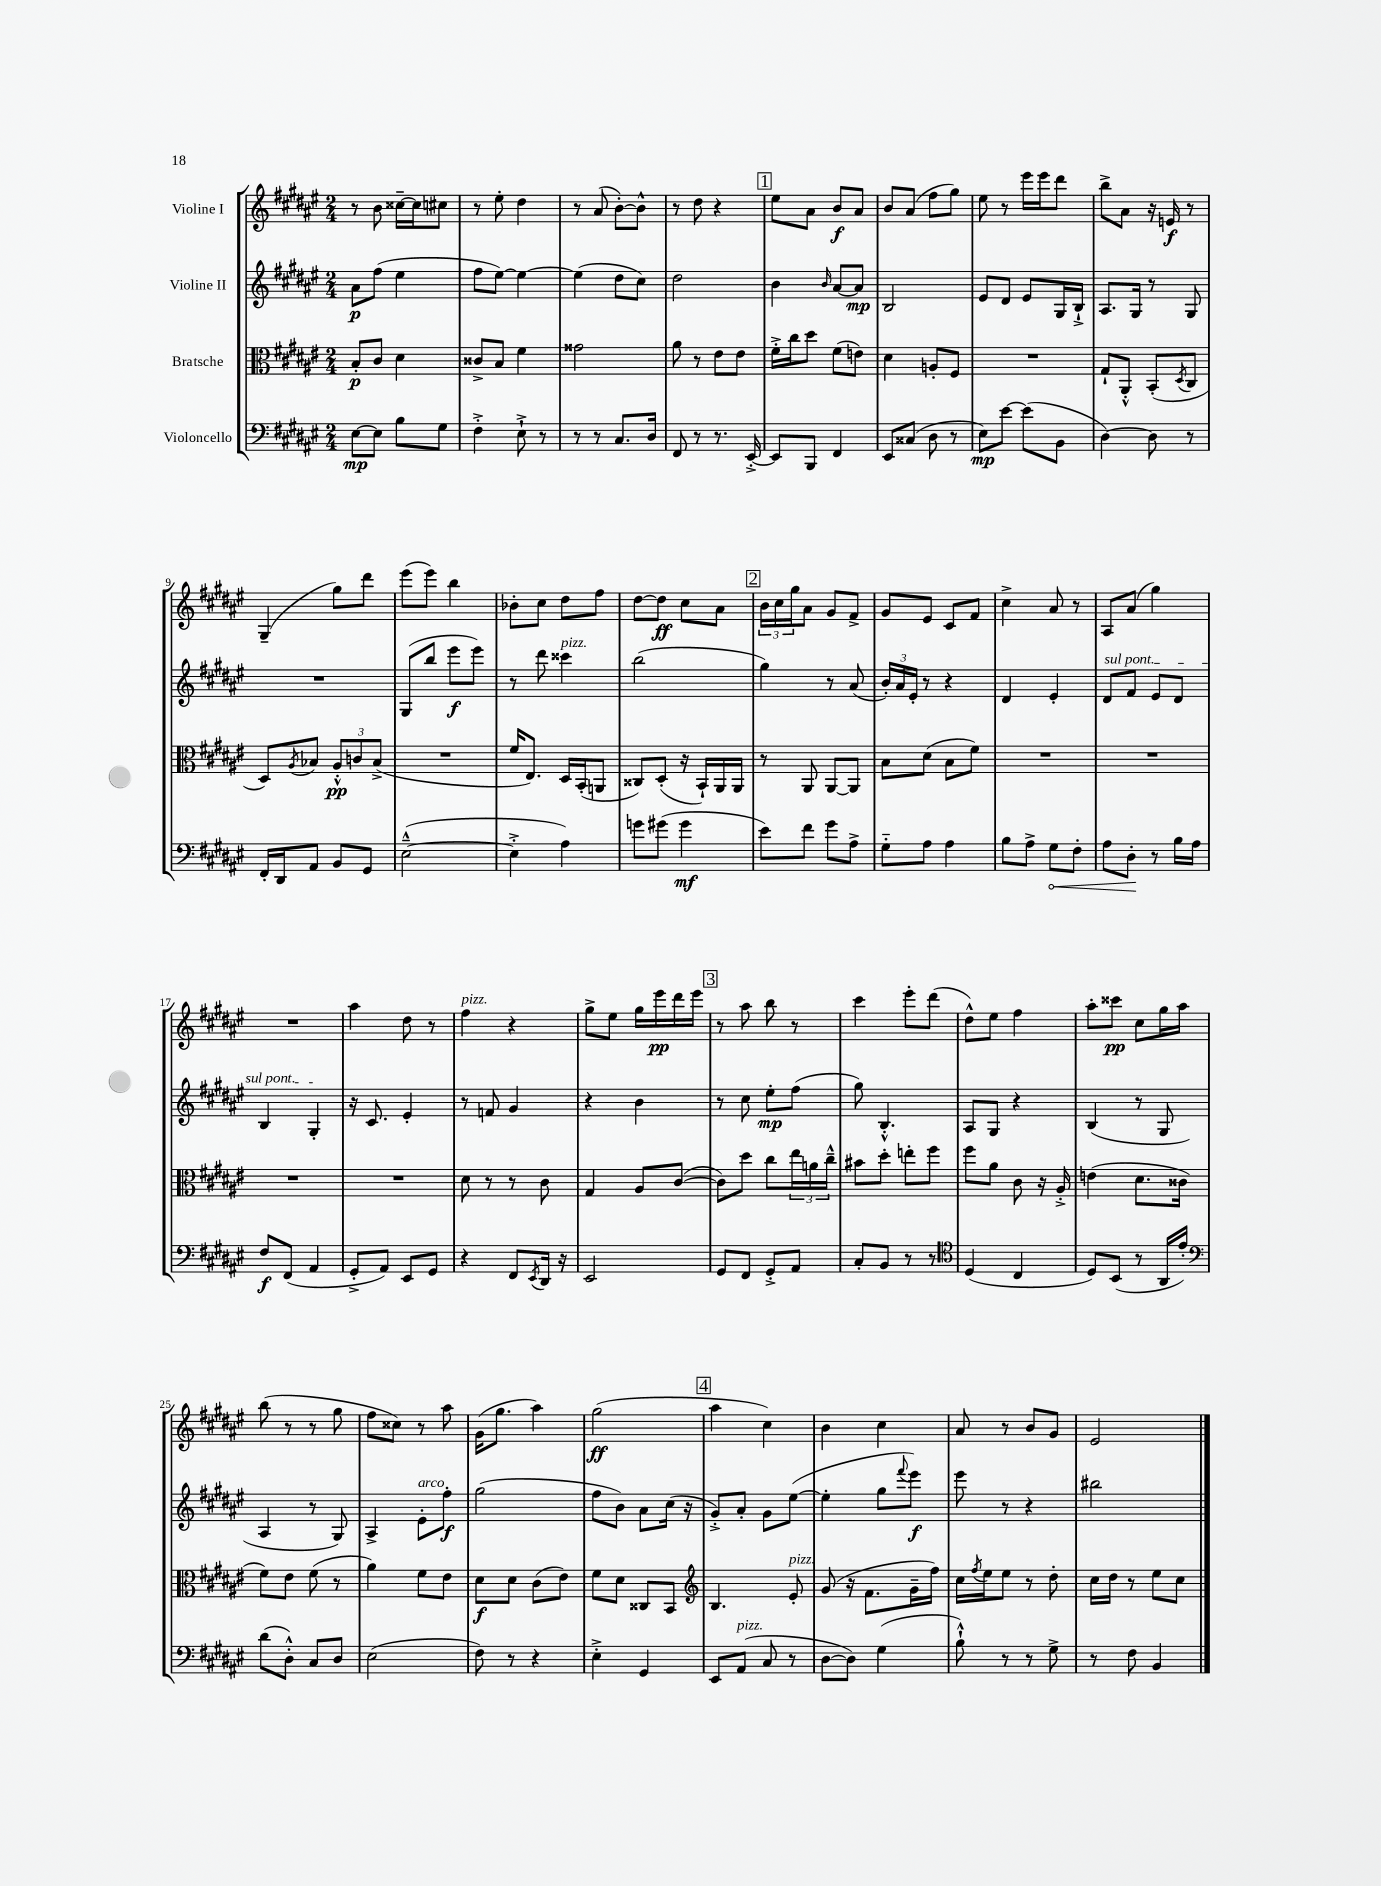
<<
\new StaffGroup <<
\new Staff = "s0" \with { instrumentName = "Violine I" } {
    \clef treble \key fis \major \numericTimeSignature \time 2/4
    r8 b'8 cisis''16~-- cisis''16 cis''8 |
    r8 eis''8-. dis''4 |
    r8 ais'8( b'8~-.) b'8-^ |
    r8 dis''8 r4 |
    \mark \markup { \box "1" } eis''8 ais'8 b'8\f ais'8 |
    b'8 ais'8( fis''8 gis''8) |
    eis''8 r8 eis'''16 eis'''16 dis'''8 |
    b''8-> ais'8 r16 e'16\f r8 |
    gis4--( gis''8) dis'''8 |
    eis'''8( eis'''8) b''4 |
    bes'8-. cis''8 dis''8 fis''8 |
    dis''8~ dis''8\ff cis''8 ais'8 |
    \mark \markup { \box "2" } \tuplet 3/2 { b'16 cis''16 gis''16 } ais'8 gis'8 fis'8-> |
    gis'8 eis'8 cis'8 fis'8 |
    cis''4-> ais'8 r8 |
    ais8 ais'8( gis''4) |
    R2 |
    ais''4 dis''8 r8 |
    fis''4^\markup { \italic "pizz." } r4 |
    gis''8-> eis''8 gis''16 eis'''16\pp dis'''16 eis'''16 |
    \mark \markup { \box "3" } r8 ais''8 b''8 r8 |
    cis'''4 eis'''8-. dis'''8( |
    dis''8-^) eis''8 fis''4 |
    ais''8-. cisis'''8\pp cis''8 gis''16 ais''16 |
    b''8( r8 r8 gis''8 |
    fis''8 cisis''8) r8 ais''8 |
    gis'16( gis''8. ais''4) |
    gis''2\ff( |
    \mark \markup { \box "4" } ais''4 cis''4) |
    b'4 cis''4 |
    ais'8 r8 b'8 gis'8 |
    eis'2 \bar "|." |
}
\new Staff = "s1" \with { instrumentName = "Violine II" } {
    \clef treble \key fis \major \numericTimeSignature \time 2/4
    ais'8\p fis''8( eis''4 |
    fis''8 eis''8~) eis''4~ |
    eis''4( dis''8 cis''8) |
    dis''2 |
    \mark \markup { \box "1" } b'4 \grace { b'16 } ais'8~ ais'8\mp |
    b2 |
    eis'8 dis'8 eis'8 gis16 b16-!-> |
    ais8. gis16 r8 gis8 |
    R2 |
    gis8( b''8 eis'''8\f eis'''8) |
    r8 dis'''8 cisis'''4^\markup { \italic "pizz." } |
    b''2( |
    \mark \markup { \box "2" } gis''4) r8 ais'8( |
    \tuplet 3/2 { b'16-.) ais'16 eis'16-. } r8 r4 |
    dis'4 eis'4-. |
    \once \override TextSpanner.bound-details.left.text = \markup { \italic "sul pont." } dis'8\startTextSpan fis'8 eis'8 dis'8 |
    b4 gis4-.\stopTextSpan |
    r16 cis'8. eis'4-. |
    r8 f'8 gis'4 |
    r4 b'4 |
    \mark \markup { \box "3" } r8 cis''8 eis''8-.\mp fis''8( |
    gis''8) b4.-.-^ |
    ais8 gis8 r4 |
    b4( r8 gis8 |
    ais4 r8 gis8) |
    ais4-> eis'8-.^\markup { \italic "arco" } fis''8-.\f |
    gis''2( |
    fis''8 b'8) ais'8 cis''16( r16 |
    \mark \markup { \box "4" } gis'8-.->) ais'8-. gis'8 eis''8~( |
    eis''4-. gis''8 \appoggiatura { fis'''8 } eis'''8\f) |
    eis'''8 r8 r4 |
    bis''2 \bar "|." |
}
\new Staff = "s2" \with { instrumentName = "Bratsche" } {
    \clef alto \key fis \major \numericTimeSignature \time 2/4
    b8-.\p cis'8 dis'4 |
    cisis'8-> b8 fis'4 |
    gisis'2 |
    ais'8 r8 eis'8 eis'8 |
    \mark \markup { \box "1" } fis'16-.-> cis''16 dis''8 fis'8( e'8) |
    dis'4 a8-. fis8 |
    R2 |
    gis8-! ais,8-.-^ b,8-.( \acciaccatura { dis8 } cis8 |
    dis8) \acciaccatura { ais8 } bes8 \tuplet 3/2 { ais8-.-^\pp c'8 bes8->( } |
    R2 |
    fis'16 eis8.) dis16 b,16-.( a,8 |
    cisis8) dis8-.( r16 b,16-!) ais,16 ais,16 |
    \mark \markup { \box "2" } r8 ais,8 ais,8~ ais,8 |
    b8 dis'8( b8 fis'8) |
    R2 |
    R2 |
    R2 |
    R2 |
    dis'8 r8 r8 cis'8 |
    gis4 ais8 cis'8~( |
    \mark \markup { \box "3" } cis'8) dis''8 cis''8 \tuplet 3/2 { eis''16 a'16 cis''16---^ } |
    bis'8 dis''8-. e''8-. fis''8 |
    fis''8 ais'8 cis'8 r16 ais16-.-> |
    e'4( dis'8. cisis'16 |
    fis'8) eis'8 fis'8( r8 |
    ais'4) fis'8 eis'8 |
    dis'8\f dis'8 cis'8( eis'8) |
    fis'8 dis'8 cisis8 b,8 |
    \mark \markup { \box "4" } \clef treble b4. eis'8-.^\markup { \italic "pizz." } |
    gis'8( r16 fis'8. gis'16-- fis''16) |
    cis''16 \acciaccatura { fis''8 } eis''16 eis''8 r8 dis''8-. |
    cis''16 dis''16 r8 eis''8 cis''8 \bar "|." |
}
\new Staff = "s3" \with { instrumentName = "Violoncello" } {
    \clef bass \key fis \major \numericTimeSignature \time 2/4
    eis8~\mp eis8 b8 gis8 |
    fis4-.-> eis8-!-> r8 |
    r8 r8 cis8. dis16 |
    fis,8 r8 r8. eis,16~-.-> |
    \mark \markup { \box "1" } eis,8 b,,8 fis,4 |
    eis,8 cisis8( dis8 r8 |
    eis8\mp) eis'8~ eis'8( b,8 |
    dis4~) dis8 r8 |
    fis,16-. dis,16 ais,8 b,8 gis,8 |
    eis2~---^( |
    eis4-.-> ais4) |
    g'8 gis'8( gis'4\mf |
    \mark \markup { \box "2" } eis'8) fis'8 gis'8 ais8-> |
    gis8-_ ais8 ais4 |
    b8 ais8-> \once \override Hairpin.circled-tip = ##t gis8\< fis8-. |
    ais8 dis8-.\! r8 b16 ais16 |
    fis8\f fis,8( ais,4 |
    gis,8-.-> ais,8) eis,8 gis,8 |
    r4 fis,8 \acciaccatura { eis,8 } dis,16 r16 |
    eis,2 |
    \mark \markup { \box "3" } gis,8 fis,8 gis,8-.-> ais,8 |
    cis8-. b,8 r8 r8 |
    \clef tenor dis4( cis4 |
    dis8) b,8( r8 ais,16 eis'16-.) |
    \clef bass dis'8( dis8-.-^) cis8 dis8 |
    eis2( |
    fis8) r8 r4 |
    eis4-.-> gis,4 |
    \mark \markup { \box "4" } eis,8 ais,8^\markup { \italic "pizz." }( cis8 r8 |
    dis8~ dis8) gis4( |
    b8-!-^) r8 r8 gis8-> |
    r8 fis8 b,4 \bar "|." |
}
>>
>>
